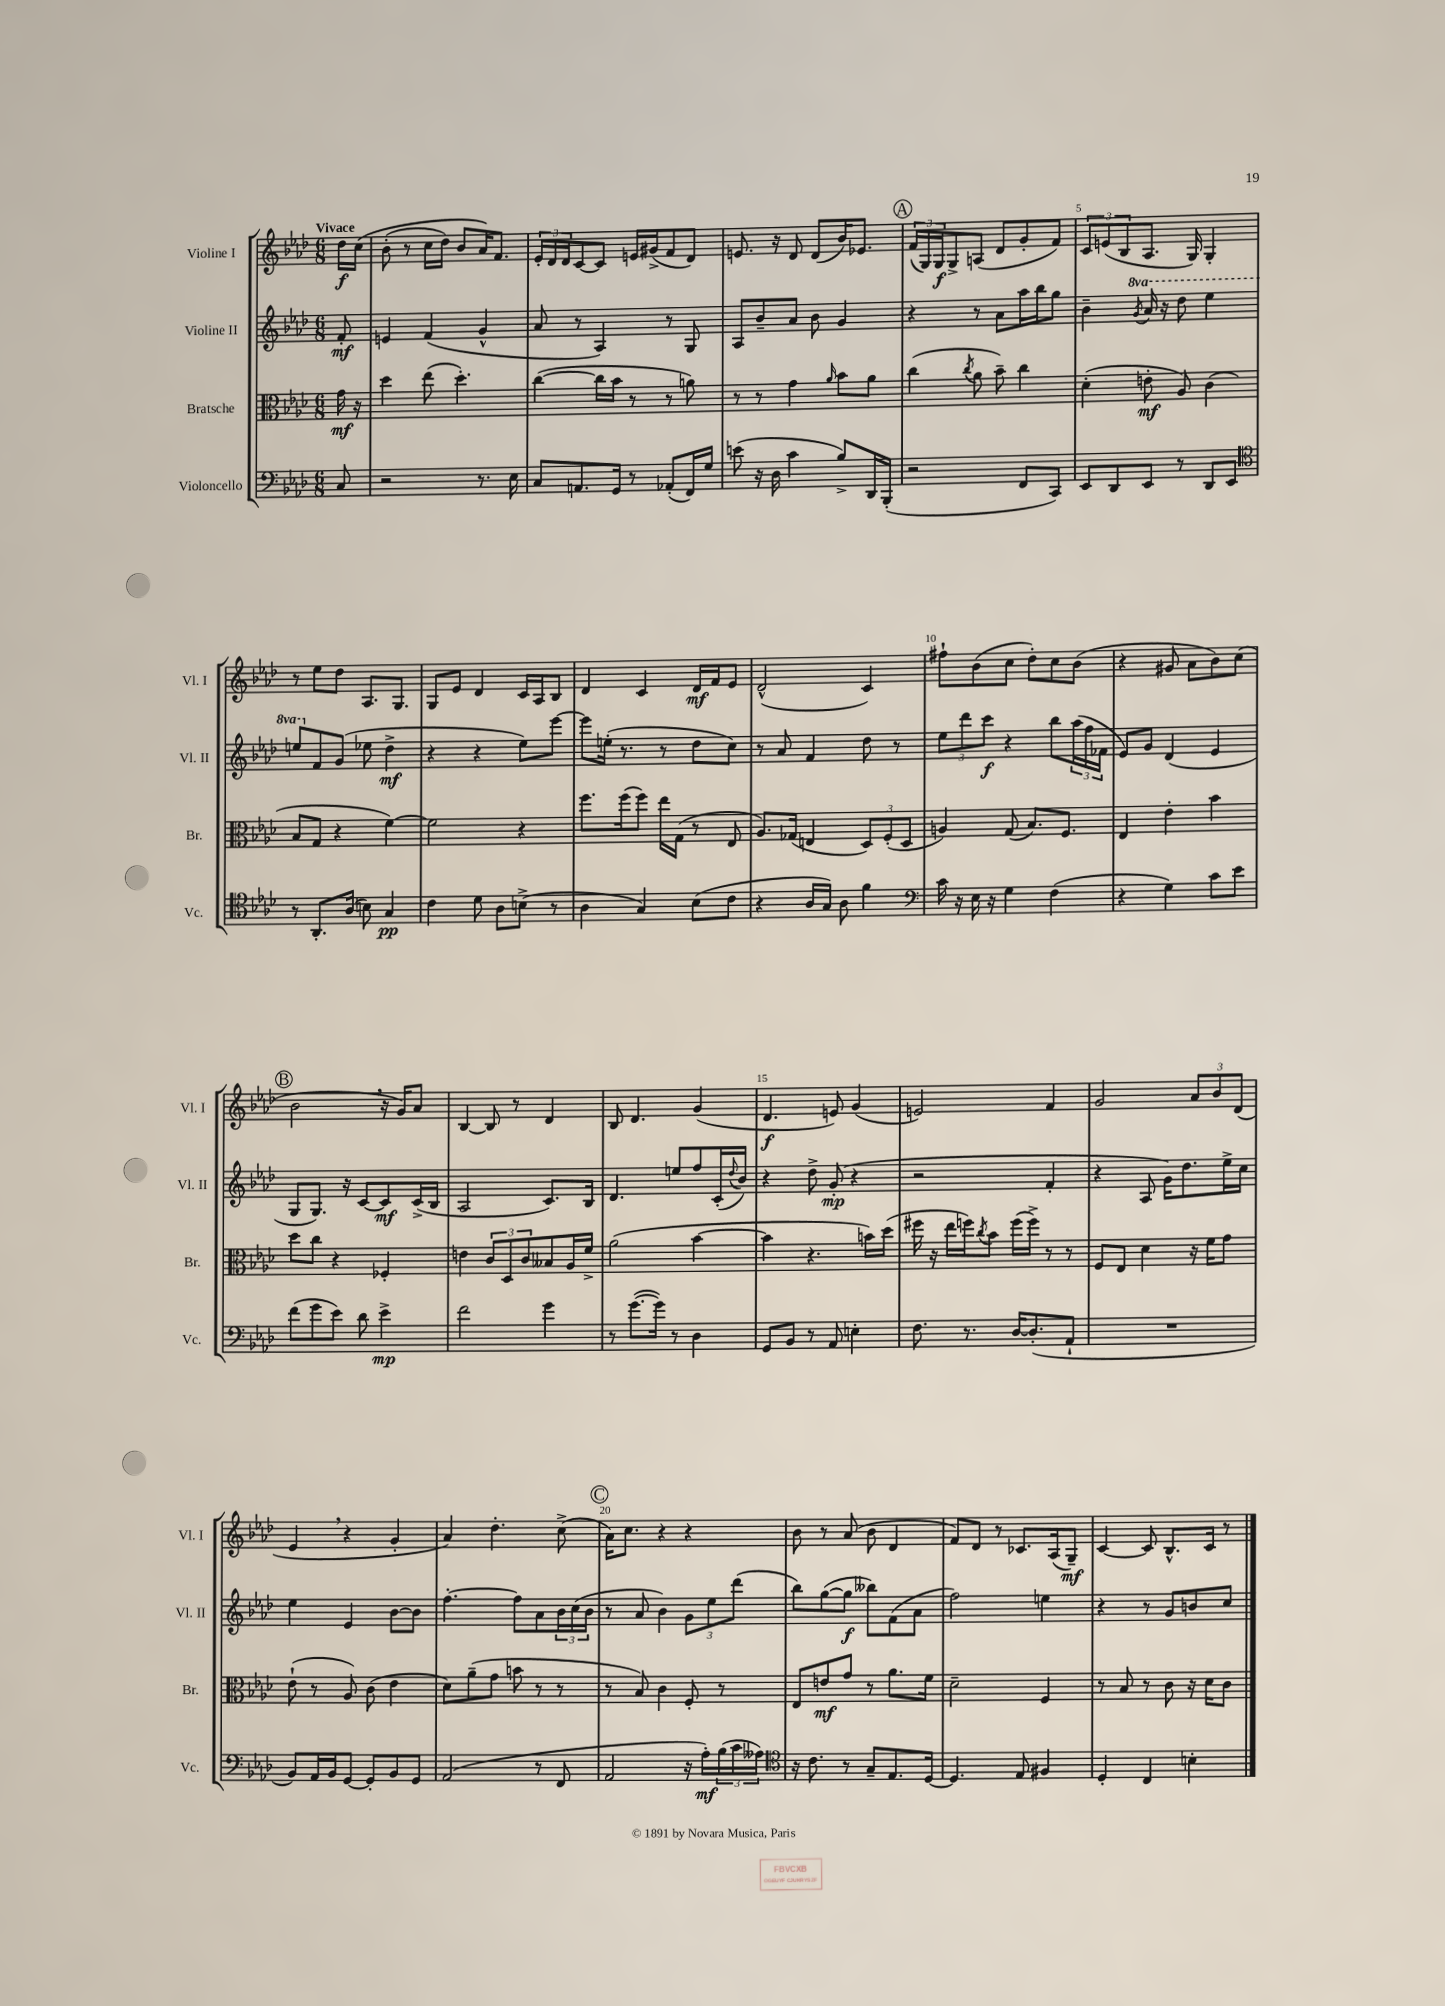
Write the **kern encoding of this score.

**kern	**kern	**kern	**kern
*staff4	*staff3	*staff2	*staff1
*clefF4	*clefC3	*clefG2	*clefG2
*k[b-e-a-d-]	*k[b-e-a-d-]	*k[b-e-a-d-]	*k[b-e-a-d-]
*M6/8	*M6/8	*M6/8	*M6/8
8C/	16g\	8f'/	16dd-\LL
.	16r	.	&(16cc\JJ
=	=	=	=
2r	4dd-\	4e/	(8b-'\
.	.	.	8r
.	(8ee-\	(4f/	16cc\LL
.	.	.	16dd-\JJ)
.	4.dd-'\)	.	8b-/L
8.r	.	4g^^/	16a-/K&)
.	.	.	8.f/J
16E-\	.	.	.
=	=	=	=
8C/L	([4cc\	8a-/	24e-'/LL
.	.	.	24d-/
.	.	.	24d-/J
8.AA/	.	8r	[8c/
.	16cc\]LL	4A-/)	8c/]J
16GG/Jk	16b-\JJ	.	.
8r	8r	.	16e/LL
.	.	.	(16g#^/J
(8AA-'/L	8r	8r	8f/
16FF/L)	8a\)	8G/	8d-/J)
16G/JJ	.	.	.
=	=	=	=
(8e\	8r	8A-/L	8.e/
16r	8r	8b-~/	.
16D-\	.	.	16r
4c\	4g\	8a-/J	8d-/
.	.	8b-\	(8d-/L
.	16qqa-/	.	.
8B-^/L)	8b-\L	4g/	16b-/K)
.	.	.	8.e-/J
16DD-/L	8a-\J	.	.
(16BBB-'/JJ	.	.	.
=	=	=	=
2r	(4cc\	4r	(24f/LL
.	.	.	24G/)
.	.	.	24G/J
.	.	.	8G^/
.	8qcc/	.	.
.	8a-\	8r	(8A/J
.	8b-~\)	8a-\L	8d-/L
8FF/L	4cc\	16aa-\L	8g'/
.	.	16bb-\J	.
8CC/J)	.	8gg\J	8f/J)
=	=	=	=
8EE-/L	(4d-'\	4b-~\	12c/L
.	.	.	(12e/
8DD-/	.	.	.
.	.	.	12B-/
.	.	8qgg/	.
8EE-/J	8e'\	16aa-/	8.A-/J
.	.	16r	.
8r	8A-/)	8ddd-\	.
.	.	.	16G/)
8DD-/L	(4c\	4eee-\	4G'/
8EE-/J	.	.	.
=	=	=	=
*clefC4	*	*	*
8r	8B-/L	8eee/L	8r
8.AA-'/L	8G/J	8f/	8ee-\L
.	4r	(8g/J	8dd-\J
(16A-/Jk	.	.	.
8B\)	.	8ee-\	8.A-/L
4G/	[4f\)	4dd-^\	.
.	.	.	8.G/J
=	=	=	=
4c\	2f\]	4r	8G/L
.	.	.	8e-/J
8d-\	.	4r	4d-/
8A-\L	.	.	.
(8B^\J	4r	8ee-\L)	16c/LL
.	.	.	16A-/J
8r	.	[8eee-\J	8B-/J
=	=	=	=
4A-\	8.ff\L	8eee-\]L	4d-/
.	.	(16ee'\Jk	.
.	(16ff\k	8.r	.
4G/)	8ff\J)	.	4c/
.	16ee-\LL	8r	.
.	(16G\JJ	.	.
(8B-\L	8r	8dd-\L	16d-/LL
.	.	.	16f/J
8c\J	8E-/	8cc\J)	8e-/J
=	=	=	=
4r	8.A-/L)	8r	(2d-^^/
.	.	8a-/	.
.	(16G-/Jk	.	.
16A-/LL	4E/	4f/	.
16G/JJ)	.	.	.
8A-\	.	.	.
4f\	12D-/L)	8dd-\	4c/)
.	(12F'/	.	.
.	.	8r	.
.	12D-/J	.	.
=	=	=	=
*clefF4	*	*	*
16c\	4A/)	12ee-\L	8ff#`\L
16r	.	.	.
.	.	12ddd-\	.
16E-\	.	.	(8b-\
.	.	12ccc\J	.
16r	.	.	.
4G\	(8G/	4r	8cc\J
.	8.B-/L)	.	8dd-'\L)
(4F\	.	8bb-\L	8cc\
.	8.F/J	.	.
.	.	(24aa-\L	(8b-\J
.	.	24ff\	.
.	.	24f-\JJ	.
=	=	=	=
4r	4E-/	8e-/L)	4r
.	.	8g/J	.
4G\)	4e-'\	(4d-/	8g#/
.	.	.	8a-\L
8c\L	4b-\	4e-/	8b-\)
8e-\J	.	.	(8cc\J
=	=	=	=
(8f\L	8dd-\L	8G/L	2b-\
8g\	8cc\J	8.G/J)	.
8e-\J)	4r	.	.
.	.	16r	.
8d-\	.	[8c/L	.
4e-^\	4F-'/	8c/]	16r
.	.	.	16g/LK)
.	.	(16c^/L	8a-/J
.	.	16B-/JJ	.
=	=	=	=
2f\	4e\	2A-/	[4B-/
.	12c/L	.	8B-/]
.	12D-/	.	.
.	.	.	8r
.	12c/	.	.
4g\	8B--/	8.c/L)	4d-/
.	16A-/L	.	.
.	16f^/JJ	16B-/Jk	.
=	=	=	=
8r	(2a-\	4.d-/	8B-/
([8.g\L	.	.	4.d-/
16g\]Jk)	.	.	.
8r	.	8ee/L	.
4D-\	[4b-\	8ff/	(4g/
.	.	(16c'/L	.
.	.	8qqdd-/	.
.	.	16b-/JJ)	.
=	=	=	=
8GG/L	4b-\]	4r	4.d-/
8BB-/J	.	.	.
8r	4.r	8dd-^\	.
8AA-/	.	(8g'/	8e/)
4E'\	.	4r	(4g/
.	16b\LL)	.	.
.	(16dd-\JJ	.	.
=	=	=	=
8.F\	16ff#\	2r	2e/)
.	16r	.	.
.	16ee-\LL	.	.
8.r	16ff\J)	.	.
.	8qcc/	.	.
.	8b-\J	.	.
[16D-/LK	(16ff\LL	.	.
(8.D-'/]	16ff^\JJ)	.	.
.	8r	4f'/	4f/
8AA-`/J	8r	.	.
=	=	=	=
2.r	8F/L	4r	2g/
.	8E-/J	.	.
.	4d-\	8A-/	.
.	.	16g\LK)	.
.	.	8.dd-\	.
.	16r	.	12a-/L
.	16f\LK	.	.
.	.	.	12b-/
.	8g\J	16ee-^\L	.
.	.	.	(12d-/J
.	.	16cc\JJ	.
=	=	=	=
8BB-/L)	(8e-`\	4ee-\	4e-/
16AA-/L	8r	.	.
16BB-/J	.	.	.
[8GG/J	8A-/)	4e-/	4r
8GG'/]L	(8c\	.	.
8BB-/	4e-\	[8b-\L	4g'/
8GG/J	.	8b-\]J	.
=	=	=	=
(2AA-/	8d-\L)	[4.ff'\	4a-/)
.	(8a-~\	.	.
.	8g\J	.	4.dd-'\
.	8b\	8ff\]L	.
8r	8r	8a-\	.
8FF/	8r	24b-\L	(8cc^\
.	.	(24cc\	.
.	.	24b-\JJ	.
=	=	=	=
2AA-/	8r	8r	16a-\LK)
.	.	.	8.cc\J
.	8B-/)	8a-/	.
.	4c\	4b-\)	4r
16r	8F'/	12g\L	4r
16A-'\LL)	.	.	.
.	.	12ee-\	.
(24B-\	8r	.	.
24c\	.	(12ddd-\J	.
24A--\JJ)	.	.	.
=	=	=	=
*clefC4	*	*	*
16r	8E-/L	8bb-\L)	8b-\
8.c\	.	.	.
.	8e/	([8gg\	8r
8r	8g/J	8gg\]J	(8a-/
8G~/L	8r	8bb--\L)	8b-\
8.E-/	8.a-\L	(8f\	4d-/
.	.	8a-\J	.
[16D-/Jk	16f\Jk	.	.
=	=	=	=
4.D-/]	2d-~\	2ff\)	8f/L)
.	.	.	8d-/J
.	.	.	8r
8E-/	.	.	8.c-/L
4F#/	4F/	4ee\	.
.	.	.	(16A-/k
.	.	.	8G~/J)
=	=	=	=
4D-'/	8r	4r	[4c/
.	8B-/	.	.
4C/	8r	8r	8c/]
.	8c\	8g/L	8.B-^^/L
4B'\	16r	8b/	.
.	16d-\LK	.	16c/Jk
.	8c\J	8cc/J	8r
==	==	==	==
*-	*-	*-	*-
